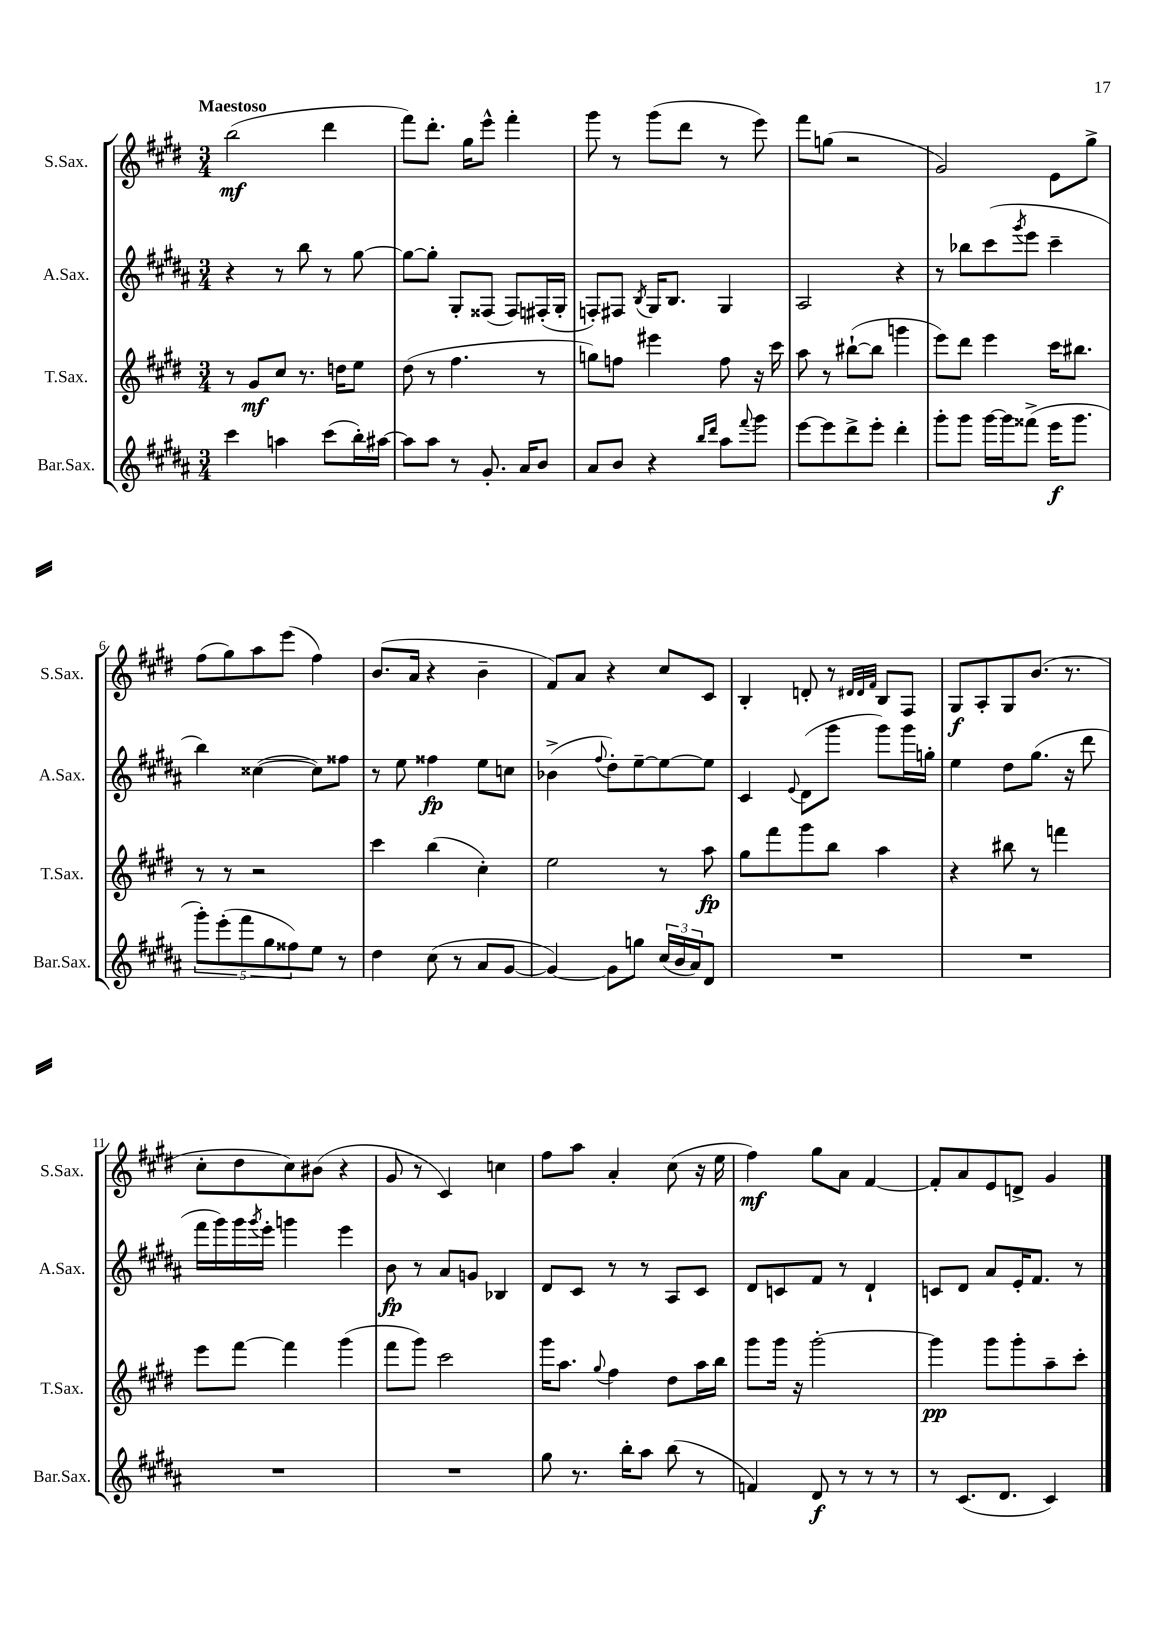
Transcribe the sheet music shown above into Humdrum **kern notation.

**kern	**dynam	**kern	**dynam	**kern	**dynam	**kern	**dynam
*part4	*part4	*part3	*part3	*part2	*part2	*part1	*part1
*staff4	*staff4	*staff3	*staff3	*staff2	*staff2	*staff1	*staff1
*I"Bar.Sax.	*	*I"T.Sax.	*	*I"A.Sax.	*	*I"S.Sax.	*
*I'Bar.Sax.	*	*I'T.Sax.	*	*I'A.Sax.	*	*I'S.Sax.	*
*clefG2	*	*clefG2	*	*clefG2	*	*clefG2	*
*k[f#c#g#d#a#]	*	*k[f#c#g#d#]	*	*k[f#c#g#d#a#]	*	*k[f#c#g#d#]	*
*M3/4	*	*M3/4	*	*M3/4	*	*M3/4	*
=1	=1	=1	=1	=1	=1	=1	=1
!	!	!	!	!	!	!LO:TX:a:B:t=Maestoso	!
4ccc#\	.	8r	.	4r	.	(2bb\	mf
.	.	8g#/L	mf	.	.	.	.
4aan\	.	8cc#/J	.	8r	.	.	.
.	.	8.r	.	8bb\	.	.	.
(8ccc#\L	.	.	.	8r	.	4ddd#\	.
.	.	16ddn\KL	.	.	.	.	.
16bb'\L)	.	8ee\J	.	[8gg#\	.	.	.
[16aa#X\JJ	.	.	.	.	.	.	.
=2	=2	=2	=2	=2	=2	=2	=2
8aa#\L]	.	(8dd#\	.	8gg#\L_	.	8fff#\L)	.
8aa#\J	.	8r	.	8gg#'\J]	.	8.ddd#'\J	.
8r	.	4.ff#\	.	8G#'/L	.	.	.
.	.	.	.	.	.	16gg#\KL	.
8.g#'/	.	.	.	(8F##X/J	.	8eee^^\J	.
.	.	.	.	8F##/L)	.	4fff#'\	.
16a#/KL	.	.	.	.	.	.	.
8b/J	.	8r	.	(16F#X'/L	.	.	.
.	.	.	.	16G#'/JJ	.	.	.
=3	=3	=3	=3	=3	=3	=3	=3
8a#/L	.	8ggn\L)	.	8Fn'/L)	.	8ggg#\	.
8b/J	.	8ffn\J	.	8F#X/J	.	8r	.
.	.	.	.	8qB/	.	.	.
4r	.	4eee#X\	.	16G#/KL	.	(8ggg#\L	.
.	.	.	.	8.B/J	.	.	.
.	.	.	.	.	.	8ddd#\J	.
16qqbb/LL	.	.	.	.	.	.	.
16qqddd#/JJ	.	.	.	.	.	.	.
8aa#\L	.	8ff\	.	4G#/	.	8r	.
8qqfff#/	.	.	.	.	.	.	.
8ggg#\J	.	16r	.	.	.	8eee\)	.
.	.	16ccc#\	.	.	.	.	.
=4	=4	=4	=4	=4	=4	=4	=4
[8eee\L	.	8aa\	.	2A#/	.	8fff#\L	.
8eee\]	.	8r	.	.	.	(8ggn\J	.
8ddd#^\	.	([8bb#X`\L	.	.	.	2r	.
8eee'\J	.	8bb#\J]	.	.	.	.	.
4ddd#'\	.	4gggn\	.	4r	.	.	.
=5	=5	=5	=5	=5	=5	=5	=5
8ggg#'\L	.	8eee\L)	.	8r	.	2g#/)	.
8ggg#\J	.	8ddd#\J	.	8bb-X\L	.	.	.
[16ggg#\LL	.	4eee\	.	(8ccc#\	.	.	.
16ggg#\J]	.	.	.	.	.	.	.
.	.	.	.	8qggg#/	.	.	.
(8fff##X^\J	.	.	.	8eee\J	.	.	.
16eee\KL	f	16ccc#\KL	.	4ccc#~\	.	8e\L	.
8.ggg#\J	.	8.bb#X\J	.	.	.	.	.
.	.	.	.	.	.	8gg#^\J	.
!!LO:LB:g=z
=6	=6	=6	=6	=6	=6	=6	=6
10ggg#'\L)	.	8r	.	4bb\)	.	(8ff#\L	.
(10eee'\	.	.	.	.	.	.	.
.	.	8r	.	.	.	8gg#\)	.
10fff#\	.	.	.	.	.	.	.
.	.	2r	.	([4cc##X\	.	8aa\	.
10gg#\	.	.	.	.	.	.	.
.	.	.	.	.	.	(8eee\J	.
10ff##X\)	.	.	.	.	.	.	.
8ee\J	.	.	.	8cc##\L])	.	4ff#\)	.
8r	.	.	.	8ff##X\J	.	.	.
=7	=7	=7	=7	=7	=7	=7	=7
4dd#\	.	4ccc#\	.	8r	.	(8.b/L	.
.	.	.	.	8ee\	.	.	.
.	.	.	.	.	.	16a/Jk	.
(8cc#\	.	(4bb\	.	4ff##X\	fp	4r	.
8r	.	.	.	.	.	.	.
8a#/L	.	4cc#'\)	.	8ee\L	.	4b~\	.
[8g#/J	.	.	.	8ccn\J	.	.	.
=8	=8	=8	=8	=8	=8	=8	=8
4g#/_)	.	2ee\	.	(4b-X^\	.	8f#/L)	.
.	.	.	.	.	.	8a/J	.
.	.	.	.	8qqff#/	.	.	.
8g#\L]	.	.	.	8dd#'\L)	.	4r	.
8ggn\J	.	.	.	[8ee~\	.	.	.
(24cc#/LL	.	8r	.	8ee\_	.	8cc#/L	.
24b/	.	.	.	.	.	.	.
24a#/J)	.	.	.	.	.	.	.
8d#/J	.	8aa\	fp	8ee\J]	.	8c#/J	.
=9	=9	=9	=9	=9	=9	=9	=9
2.r	.	8gg#\L	.	4c#/	.	4B'/	.
.	.	8fff#\	.	.	.	.	.
.	.	.	.	8qqe/	.	.	.
.	.	8ggg#\	.	(8d#\L	.	8dn'/	.
.	.	8bb\J	.	8ggg#\J	.	8r	.
.	.	.	.	.	.	32qqd#X/LLL	.
.	.	.	.	.	.	32qqd#/	.
.	.	.	.	.	.	32qqf#/JJJ	.
.	.	4aa\	.	8ggg#\L)	.	8B/L	.
.	.	.	.	16ggg#\L	.	8F#/J	.
.	.	.	.	16ggn'\JJ	.	.	.
=10	=10	=10	=10	=10	=10	=10	=10
2.r	.	4r	.	4ee\	.	8G#/L	f
.	.	.	.	.	.	8A'/	.
.	.	8bb#X\	.	8dd#\L	.	8G#/	.
.	.	8r	.	(8.gg#\J	.	(8.b/J	.
.	.	4fffn\	.	.	.	.	.
.	.	.	.	16r	.	8.r	.
.	.	.	.	8ddd#\	.	.	.
!!LO:LB:g=z
=11	=11	=11	=11	=11	=11	=11	=11
2.r	.	8eee\L	.	16fff#\LL	.	8cc#'\L	.
.	.	.	.	16ggg#\)	.	.	.
.	.	[8fff#\J	.	16ggg#\	.	8dd#\	.
.	.	.	.	8qggg#/	.	.	.
.	.	.	.	16eee'\JJ	.	.	.
.	.	4fff#\]	.	4gggn\	.	8cc#\)	.
.	.	.	.	.	.	(8b#X\J	.
.	.	(4ggg#\	.	4eee\	.	4r	.
=12	=12	=12	=12	=12	=12	=12	=12
2.r	.	8fff#\L	.	8b\	fp	8g#/	.
.	.	8ggg#\J)	.	8r	.	8r	.
.	.	2ccc#\	.	8a#/L	.	4c#/)	.
.	.	.	.	8gn/J	.	.	.
.	.	.	.	4B-X/	.	4ccn\	.
=13	=13	=13	=13	=13	=13	=13	=13
8gg#\	.	16ggg#\KL	.	8d#/L	.	8ff#\L	.
.	.	8.aa\J	.	.	.	.	.
8.r	.	.	.	8c#/J	.	8aa\J	.
.	.	8qqgg#/	.	.	.	.	.
.	.	4ff#\	.	8r	.	4a'/	.
16bb'\KL	.	.	.	.	.	.	.
8aa#\J	.	.	.	8r	.	.	.
(8bb\	.	8dd#\L	.	8A#/L	.	(8cc#\	.
8r	.	16aa\L	.	8c#/J	.	16r	.
.	.	16bb\JJ	.	.	.	16ee\	.
=14	=14	=14	=14	=14	=14	=14	=14
4fn/)	.	8ggg#\L	.	8d#/L	.	4ff#\)	mf
.	.	16ggg#\Jk	.	8cn/	.	.	.
.	.	16r	.	.	.	.	.
8d#/	f	[2ggg#'\	.	8f#/J	.	8gg#\L	.
8r	.	.	.	8r	.	8a\J	.
8r	.	.	.	4d#`/	.	[4f#/	.
8r	.	.	.	.	.	.	.
=15	=15	=15	=15	=15	=15	=15	=15
8r	.	4ggg#\]	pp	8cn/L	.	8f#'/L]	.
(8.c#/L	.	.	.	8d#/J	.	8a/	.
.	.	8ggg#\L	.	8a#/L	.	8e/	.
8.d#/J	.	.	.	.	.	.	.
.	.	8ggg#'\	.	16e'/K	.	8dn^/J	.
.	.	.	.	8.f#/J	.	.	.
4c#/)	.	8aa~\	.	.	.	4g#/	.
.	.	8ccc#'\J	.	8r	.	.	.
==	==	==	==	==	==	==	==
*-	*-	*-	*-	*-	*-	*-	*-
